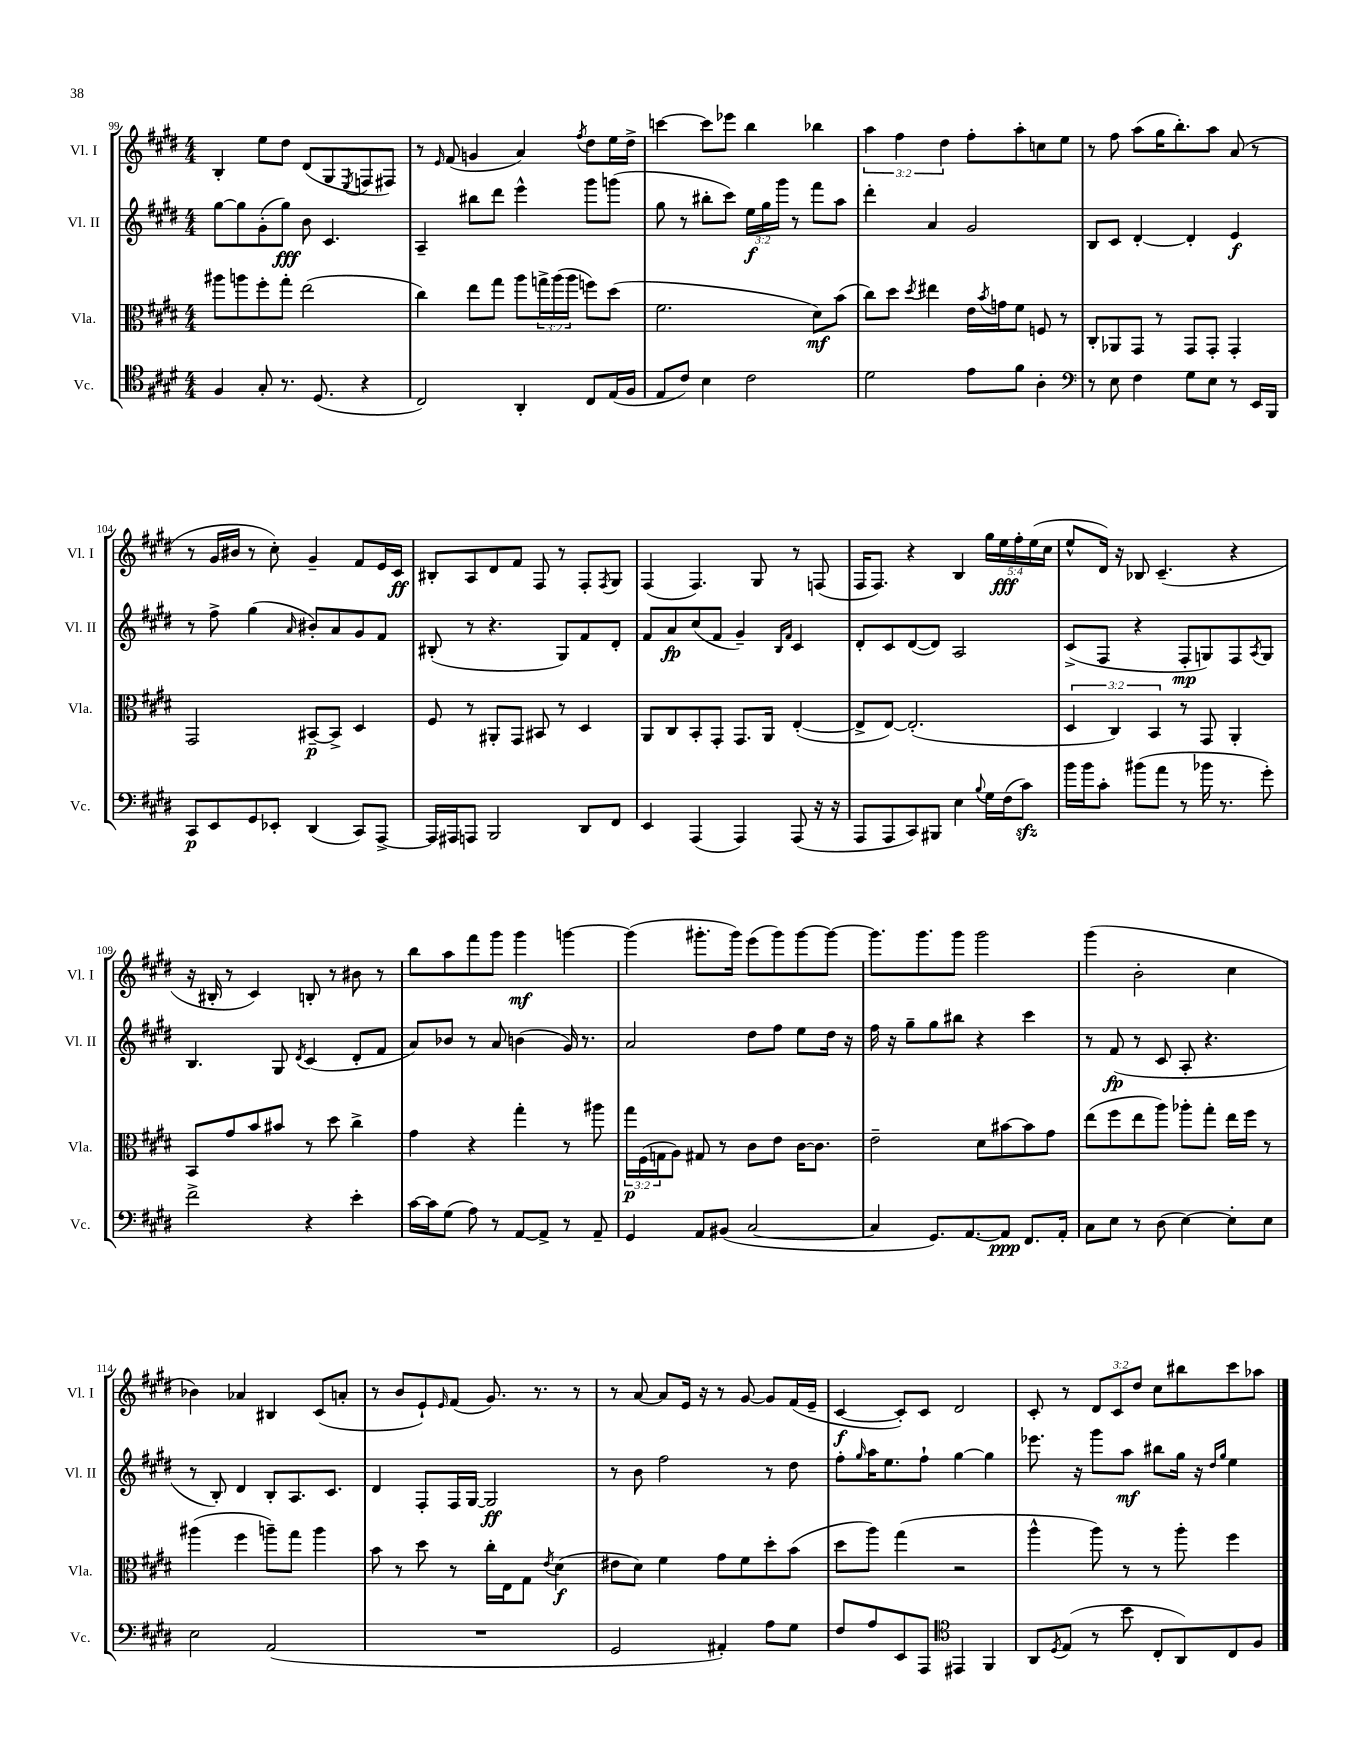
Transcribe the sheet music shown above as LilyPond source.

<<
\new StaffGroup <<
\new Staff = "s0" \with { instrumentName = "Vl. I" shortInstrumentName = "Vl. I" } {
    \clef treble \key e \major \numericTimeSignature \time 4/4 \override Staff.TupletNumber.text = #tuplet-number::calc-fraction-text
    b4-. e''8 dis''8 dis'8( gis8 \acciaccatura { e8 } f8 fis8) |
    r8 \grace { e'16 } fis'8( g'4 a'4) \acciaccatura { fis''8 } dis''8 e''16 dis''16-> |
    c'''4~ c'''8 ees'''8 b''4 bes''4 |
    \tuplet 3/2 { a''4 fis''4 dis''4 } fis''8-. a''8-. c''8 e''8 |
    r8 fis''8 a''8( gis''16 b''8.-.) a''8 a'8( r8 |
    r8 gis'16 bis'16 r8 cis''8-.) gis'4-- fis'8 e'16 cis'16\ff |
    bis8-. a8 dis'8 fis'8 fis8 r8 fis8-. \acciaccatura { fis8 } gis8 |
    fis4( fis4.) gis8 r8 f8( |
    fis16 fis8.) r4 b4 \tuplet 5/4 { gis''16 e''16\fff fis''16-. e''16( cis''16 } |
    e''8-^ dis'16) r16 bes8 cis'4.--( r4 |
    r16 bis16-. r8 cis'4) b8-. r8 bis'8 r8 |
    b''8 a''8 fis'''8 gis'''8 gis'''4\mf g'''4~ |
    g'''4( gis'''8.-. gis'''16) e'''8( gis'''8) gis'''8~ gis'''8~ |
    gis'''8. gis'''8. gis'''8 gis'''2 |
    gis'''4( b'2-. cis''4 |
    bes'4) aes'4 bis4 cis'8( a'8-. |
    r8 b'8 e'8-!) \grace { e'16 } fis'8( gis'8.) r8. r8 |
    r8 a'8~ a'8 e'16 r16 r8 gis'8~ gis'8 fis'16( e'16-- |
    cis'4~\f cis'8-.) cis'8 dis'2 |
    cis'8-. r8 \tuplet 3/2 { dis'8 cis'8 dis''8 } cis''8 bis''8 cis'''8 aes''8 \bar "|." |
}
\new Staff = "s1" \with { instrumentName = "Vl. II" shortInstrumentName = "Vl. II" } {
    \clef treble \key e \major \numericTimeSignature \time 4/4 \override Staff.TupletNumber.text = #tuplet-number::calc-fraction-text
    gis''8~ gis''8 gis'8-.( gis''8\fff) b'8 cis'4. |
    a4-- bis''8 dis'''8 e'''4-^ gis'''8 g'''8( |
    gis''8 r8 bis''8-. cis'''8) \tuplet 3/2 { e''16\f gis''16 gis'''16 } r8 fis'''8 a''8 |
    dis'''4-. a'4 gis'2 |
    b8 cis'8 dis'4~-. dis'4-. e'4\f |
    r8 fis''8-> gis''4( \grace { a'16 } bis'8-.) a'8 gis'8 fis'8 |
    bis8-.( r8 r4. gis8) fis'8 dis'8-. |
    fis'8 a'8\fp cis''8( fis'8 gis'4--) \grace { b16 fis'16 } cis'4 |
    dis'8-. cis'8 dis'8~( dis'8) a2 |
    cis'8->( fis8 r4 fis8-.\mp g8) fis8 \acciaccatura { a8 } g8 |
    b4. gis8 \acciaccatura { dis'8 } cis'4( dis'8-. fis'8 |
    a'8) bes'8 r8 a'8 b'4( gis'16) r8. |
    a'2 dis''8 fis''8 e''8 dis''16 r16 |
    fis''16 r16 gis''8-- gis''8 bis''8 r4 cis'''4 |
    r8 fis'8\fp( r8 cis'8 a8-. r4. |
    r8 b8-.) dis'4 b8-. a8. cis'8. |
    dis'4 fis8-. fis16 gis16~ gis2\ff |
    r8 b'8 fis''2 r8 dis''8 |
    fis''8-. \grace { gis''16 } a''16 e''8. fis''8-! gis''4~ gis''4 |
    ees'''8. r16 gis'''8 a''8\mf bis''8 gis''16 r16 \grace { dis''16 gis''16 } e''4 \bar "|." |
}
\new Staff = "s2" \with { instrumentName = "Vla." shortInstrumentName = "Vla." } {
    \clef alto \key e \major \numericTimeSignature \time 4/4 \override Staff.TupletNumber.text = #tuplet-number::calc-fraction-text
    ais''8 a''8 fis''8-. gis''8-. e''2( |
    cis''4) e''8 gis''8 a''8 \tuplet 3/2 { g''16-> a''16( a''16 } f''8) dis''8( |
    fis'2. dis'8\mf) b'8( |
    cis''8) dis''8 \acciaccatura { dis''8 } eis''4 e'16 \acciaccatura { b'8 } g'16 fis'8 f8 r8 |
    cis8-. aes,8 gis,8 r8 gis,8 gis,8-. gis,4-. |
    gis,2 bis,8~--\p bis,8-> dis4 |
    fis8 r8 ais,8-. gis,8 bis,8 r8 dis4 |
    a,8 cis8 b,8-. gis,8-. gis,8. a,16 e4~-.( |
    e8-> e8~) e2.-.( |
    \tuplet 3/2 { dis4 cis4) b,4 } r8 gis,8 a,4-. |
    b,8 gis'8 b'8 bis'8 r8 dis''8 cis''4-> |
    gis'4 r4 gis''4-. r8 ais''8 |
    \tuplet 3/2 { gis''16\p fis16( g16 } a8) gis8 r8 cis'8 e'8 cis'16~ cis'8. |
    e'2-- dis'8 bis'8~ bis'8 gis'8 |
    e''8( fis''8 e''8 a''8) aes''8-. gis''8-. e''16 fis''16 r8 |
    ais''4( fis''4 a''8--) gis''8 a''4 |
    b'8 r8 dis''8 r8 cis''16-. e16 gis8 \acciaccatura { e'8 } dis'4\f( |
    eis'8 dis'8) fis'4 gis'8 fis'8 dis''8-. b'8( |
    dis''8 a''8) gis''4( r2 |
    a''4-^ a''8) r8 r8 a''8-. fis''4 \bar "|." |
}
\new Staff = "s3" \with { instrumentName = "Vc." shortInstrumentName = "Vc." } {
    \clef tenor \key e \major \numericTimeSignature \time 4/4
    fis4 gis8-. r8. dis8.( r4 |
    cis2) a,4-. cis8 e16( fis16 |
    e8 cis'8) b4 cis'2 |
    dis'2 e'8 fis'8 a4-. |
    \clef bass r8 e8 fis4 gis8 e8 r8 e,16 b,,16 |
    cis,8\p e,8 gis,8 ees,8-. dis,4( cis,8) a,,8~-> |
    a,,16 ais,,16 a,,8 b,,2 dis,8 fis,8 |
    e,4 a,,4( a,,4) a,,8( r16 r16 |
    a,,8 a,,8 cis,8) bis,,8 e4 \appoggiatura { b8 } gis16 fis16( cis'8\sfz) |
    b'16 b'16 cis'8-. bis'8( a'8 r8 bes'16 r8. gis'8-.) |
    fis'2-> r4 e'4-. |
    cis'16~ cis'16 gis8( a8) r8 a,8~ a,8-> r8 a,8-- |
    gis,4 a,8 bis,8( cis2~ |
    cis4 gis,8.) a,8.~ a,8\ppp fis,8. a,16-. |
    cis8 e8 r8 dis8( e4~) e8-. e8 |
    e2 a,2( |
    R1 |
    gis,2 ais,4-.) a8 gis8 |
    fis8 a8 e,8 a,,8 \clef tenor eis,4 fis,4 |
    a,8 \acciaccatura { dis8 } e8( r8 b'8 cis8-. a,8) cis8 fis8 \bar "|." |
}
>>
>>
\layout { \context { \Score currentBarNumber = #99 } }
